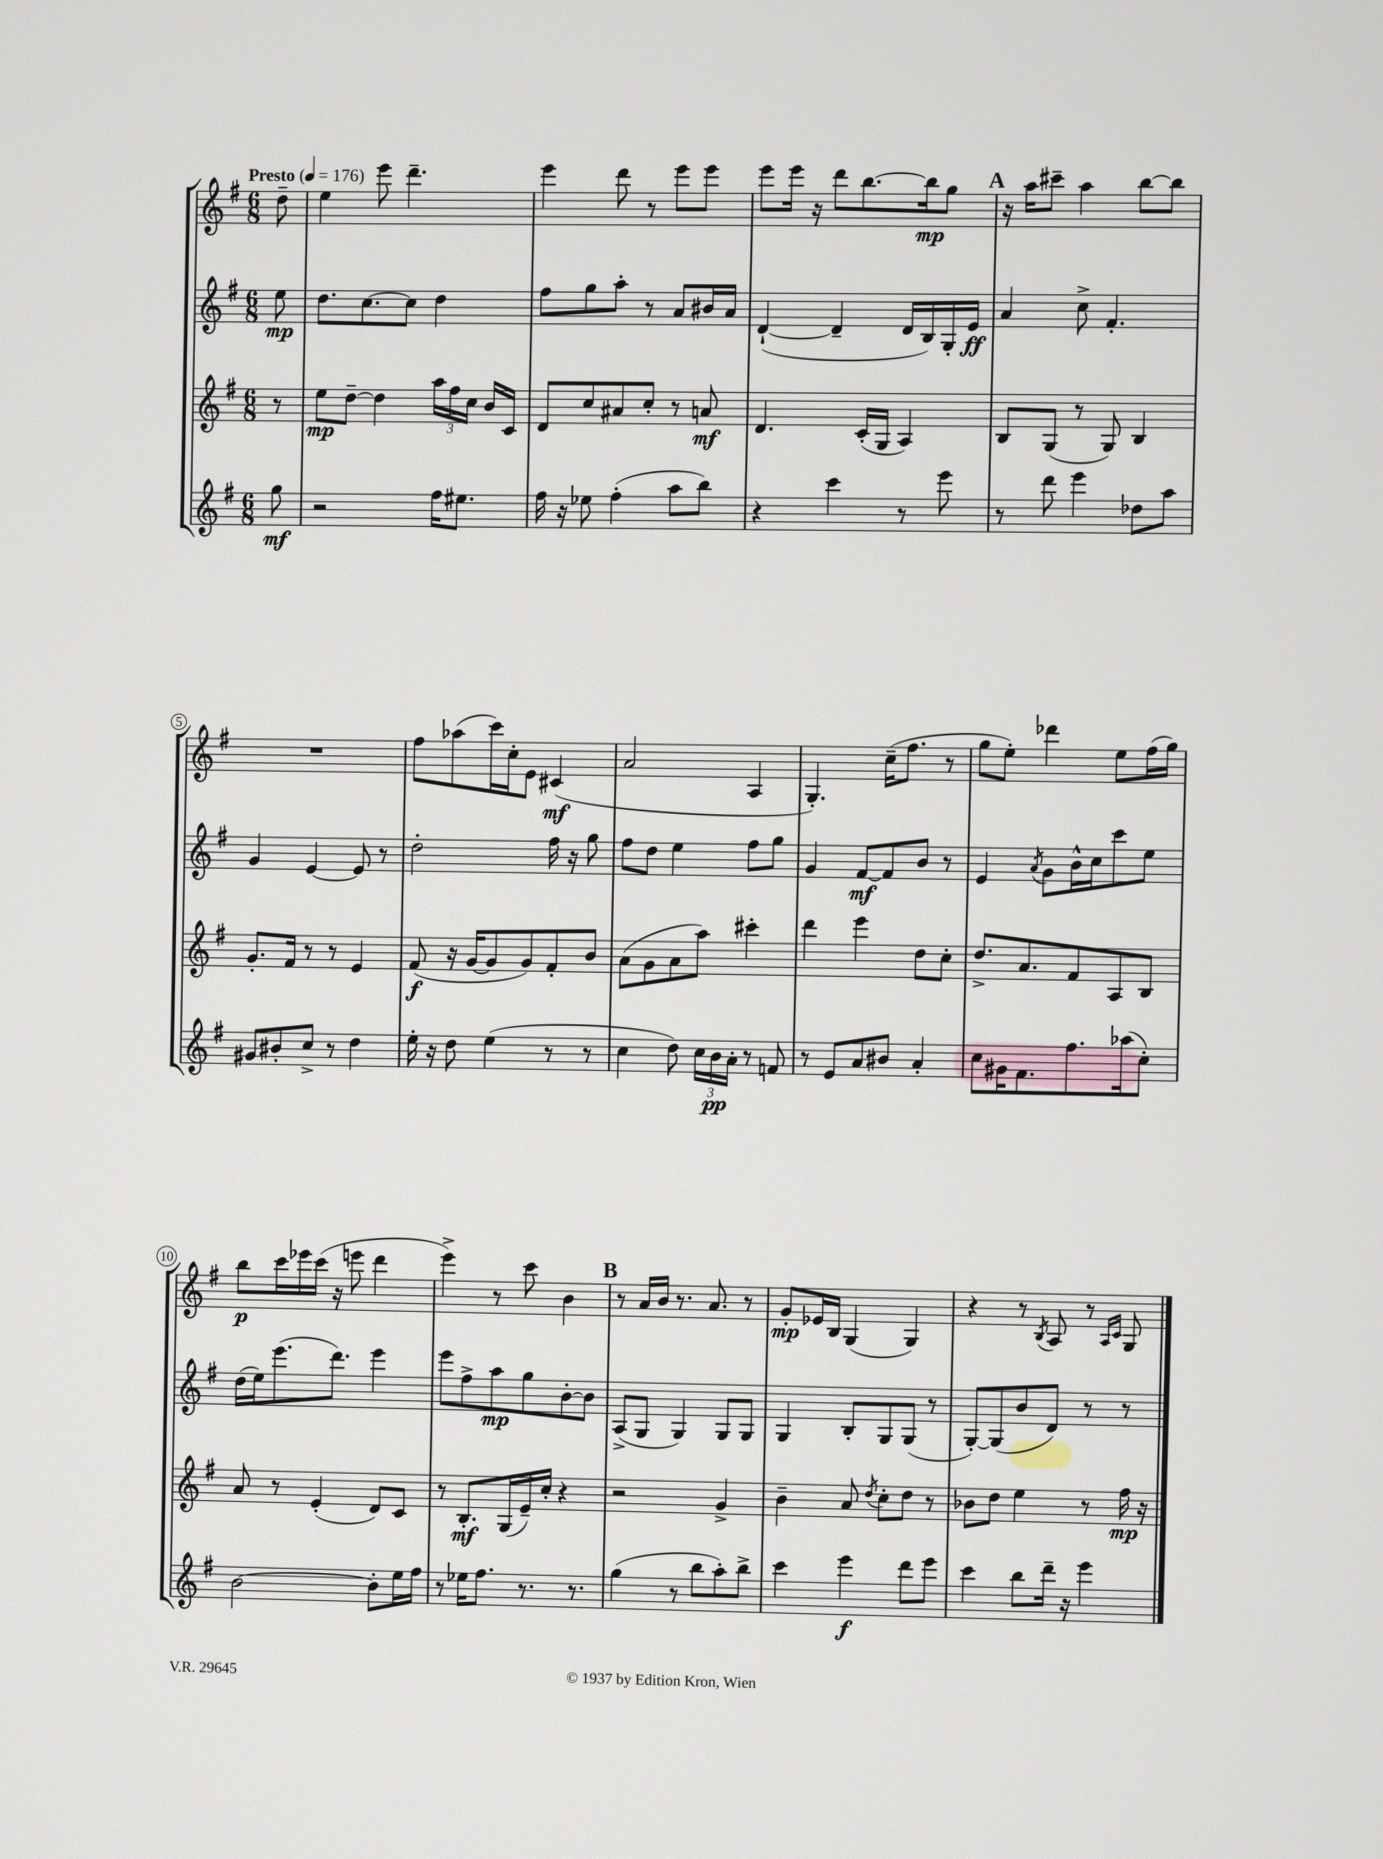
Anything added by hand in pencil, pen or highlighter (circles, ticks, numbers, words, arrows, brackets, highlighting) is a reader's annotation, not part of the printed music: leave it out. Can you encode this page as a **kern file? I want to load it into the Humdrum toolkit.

**kern	**dynam	**kern	**dynam	**kern	**dynam	**kern	**dynam
*part4	*part4	*part3	*part3	*part2	*part2	*part1	*part1
*staff4	*staff4	*staff3	*staff3	*staff2	*staff2	*staff1	*staff1
*clefG2	*	*clefG2	*	*clefG2	*	*clefG2	*
*k[f#]	*	*k[f#]	*	*k[f#]	*	*k[f#]	*
*M6/8	*	*M6/8	*	*M6/8	*	*M6/8	*
*MM176	*	*MM176	*	*MM176	*	*MM176	*
=	=	=	=	=	=	=	=
!	!	!	!	!	!	!LO:TX:a:B:t=Presto	!
8gg\	mf	8r	.	8ee\	mp	8dd~\	.
=1	=1	=1	=1	=1	=1	=1	=1
2r	.	8ee\L	mp	8.dd\L	.	4ee\	.
.	.	[8dd~\J	.	.	.	.	.
.	.	.	.	[8.cc\	.	.	.
.	.	4dd\]	.	.	.	8eee\	.
.	.	.	.	8cc\J]	.	4.ddd~\	.
16ff#\KL	.	24aa\LL	.	4dd\	.	.	.
.	.	24ff#\	.	.	.	.	.
8.ee#X\J	.	.	.	.	.	.	.
.	.	24cc\JJ	.	.	.	.	.
.	.	16b/LL	.	.	.	.	.
.	.	16c/JJ	.	.	.	.	.
=2	=2	=2	=2	=2	=2	=2	=2
16ff#\	.	8d/L	.	8ff#\L	.	4eee\	.
16r	.	.	.	.	.	.	.
8ee-X\	.	8cc/	.	8gg\	.	.	.
(4ff#'\	.	8a#X/	.	8aa'\J	.	8ddd\	.
.	.	8cc'/J	.	8r	.	8r	.
8aa\L	.	8r	.	8a/L	.	8eee\L	.
8bb\J)	.	8an/	mf	16b#X/L	.	8eee\J	.
.	.	.	.	16a/JJ	.	.	.
=3	=3	=3	=3	=3	=3	=3	=3
4r	.	4.d/	.	([4d`/	.	8eee\L	.
.	.	.	.	.	.	16eee\Jk	.
.	.	.	.	.	.	16r	.
4ccc\	.	.	.	4d~/]	.	8ddd\L	.
.	.	(16c'/LL	.	.	.	[8.bb\	.
.	.	16G/JJ	.	.	.	.	.
8r	.	4A/)	.	16d/LL	.	.	.
.	.	.	.	16B/)	.	16bb\k]	mp
8eee\	.	.	.	16G'/	.	8gg\J	.
.	.	.	.	16e/JJ	ff	.	.
!!LO:REH:place=s1:t=A
=4	=4	=4	=4	=4	=4	=4	=4
8r	.	8B/L	.	4a/	.	16r	.
.	.	.	.	.	.	16aa\KL	.
8ddd\	.	(8G/J	.	.	.	8ccc#X~\J	.
4eee\	.	8r	.	8cc^\	.	4aa\	.
.	.	8G/)	.	4.f#'/	.	.	.
8dd-X\L	.	4B/	.	.	.	[8bb\L	.
8aa\J	.	.	.	.	.	8bb\J]	.
!!LO:LB:g=z
=5	=5	=5	=5	=5	=5	=5	=5
8g#X/L	.	8.g'/L	.	4g/	.	2.r	.
8b#X'/	.	.	.	.	.	.	.
.	.	16f#/Jk	.	.	.	.	.
8cc^/J	.	8r	.	[4e/	.	.	.
8r	.	8r	.	.	.	.	.
4dd\	.	4e/	.	8e/]	.	.	.
.	.	.	.	8r	.	.	.
=6	=6	=6	=6	=6	=6	=6	=6
16ee'\	.	(8f#/	f	2dd'\	.	8ff#\L	.
16r	.	.	.	.	.	.	.
8dd\	.	16r	.	.	.	(8aa-X\	.
.	.	[16g/KL	.	.	.	.	.
(4ee\	.	8g/]	.	.	.	16ccc\L)	.
.	.	.	.	.	.	16cc'\J	.
.	.	8g/)	.	.	.	8e\J	.
8r	.	8f#'/	.	16ff#\	.	(4c#X/	mf
.	.	.	.	16r	.	.	.
8r	.	8b/J	.	8gg\	.	.	.
=7	=7	=7	=7	=7	=7	=7	=7
4cc\	.	(8a\L	.	8ff#\L	.	2a/	.
.	.	8g\	.	8dd\J	.	.	.
8dd\)	.	8a\	.	4ee\	.	.	.
24cc\LL	.	8aa\J)	.	.	.	.	.
24b\	pp	.	.	.	.	.	.
24a'\JJ	.	.	.	.	.	.	.
8r	.	4ccc#X'\	.	8ff#\L	.	4A/	.
8fn/	.	.	.	8gg\J	.	.	.
=8	=8	=8	=8	=8	=8	=8	=8
8r	.	4ddd\	.	4g/	.	4.G'/)	.
8e/L	.	.	.	.	.	.	.
8a/	.	4eee\	.	[8f#/L	mf	.	.
8b#X/J	.	.	.	8f#/]	.	(16cc~\KL	.
.	.	.	.	.	.	8.ff#\J	.
4a'/	.	8dd\L	.	8b/J	.	.	.
.	.	8cc'\J	.	8r	.	8r	.
=9	=9	=9	=9	=9	=9	=9	=9
8cc\L	.	8.dd^/L	.	4e/	.	8gg\L	.
16g#X\K	.	.	.	.	.	8ee'\J)	.
8.f#\	.	8.a/	.	.	.	.	.
.	.	.	.	8qa/	.	.	.
.	.	.	.	8g\L	.	4ddd-X\	.
8.ff#\	.	8f#/	.	16b^^\L	.	.	.
.	.	.	.	16cc\J	.	.	.
.	.	8A/	.	8ccc\	.	8ee\L	.
(16aa-X\k	.	.	.	.	.	.	.
8cc'\J)	.	8B/J	.	8ee\J	.	(16ff#\L	.
.	.	.	.	.	.	16gg\JJ)	.
!!LO:LB:g=z
=10	=10	=10	=10	=10	=10	=10	=10
[2b\	.	8a/	.	(16dd\LL	.	8bb\L	p
.	.	.	.	16ee\J)	.	.	.
.	.	8r	.	(8.eee\	.	16ccc\L	.
.	.	.	.	.	.	16eee-X\	.
.	.	(4e'/	.	.	.	(16ccc\JJ	.
.	.	.	.	8.ddd\J)	.	16r	.
.	.	.	.	.	.	8eeen\	.
8b'\L]	.	8d/L)	.	4eee\	.	4ddd\	.
16ee\L	.	8c/J	.	.	.	.	.
16ff#\JJ	.	.	.	.	.	.	.
=11	=11	=11	=11	=11	=11	=11	=11
8r	.	8r	.	8eee\L	.	4eee^\)	.
16ee-X\KL	.	8.B'/L	mf	8ff#^\	.	.	.
8.ff#\J	.	.	.	.	.	.	.
.	.	.	.	8aa\	mp	8r	.
.	.	(16G/L	.	.	.	.	.
8.r	.	16e~/)	.	8gg\	.	8ccc\	.
.	.	16cc'/JJ	.	.	.	.	.
.	.	4r	.	[8b'\	.	4b\	.
8.r	.	.	.	.	.	.	.
.	.	.	.	8b\J]	.	.	.
!!LO:REH:place=s1:t=B
=12	=12	=12	=12	=12	=12	=12	=12
(4gg\	.	2r	.	(8A^/L	.	8r	.
.	.	.	.	8G/J	.	16a/LL	.
.	.	.	.	.	.	16b/JJ	.
8r	.	.	.	4G/)	.	8.r	.
8bb\L	.	.	.	.	.	.	.
.	.	.	.	.	.	8.a/	.
8aa'\)	.	4g^/	.	8G/L	.	.	.
8bb^\J	.	.	.	8G/J	.	8r	.
=13	=13	=13	=13	=13	=13	=13	=13
4ccc\	.	4b~\	.	4G/	.	8g'/L	mp
.	.	.	.	.	.	16e-X/L	.
.	.	.	.	.	.	16B/JJ	.
4eee\	f	8a/	.	8B'/L	.	(4G/	.
.	.	8qdd/	.	.	.	.	.
.	.	8cc'\L	.	8G/	.	.	.
8ddd\L	.	8dd\J	.	(8G/J	.	4G/)	.
8eee\J	.	8r	.	8r	.	.	.
=14	=14	=14	=14	=14	=14	=14	=14
4ccc\	.	8b-X\L	.	[8G'/L)	.	4r	.
.	.	8dd\J	.	(8G/]	.	.	.
8bb\L	.	4ee\	.	8b/	.	8r	.
.	.	.	.	.	.	8qB/	.
16ddd~\Jk	.	.	.	8d/J)	.	8A/	.
16r	.	.	.	.	.	.	.
4eee\	.	8r	.	8r	.	8r	.
.	.	.	.	.	.	16qqA/LL	.
.	.	.	.	.	.	16qqc/JJ	.
.	.	16ff#\	mp	8r	.	8G/	.
.	.	16r	.	.	.	.	.
==	==	==	==	==	==	==	==
*-	*-	*-	*-	*-	*-	*-	*-
